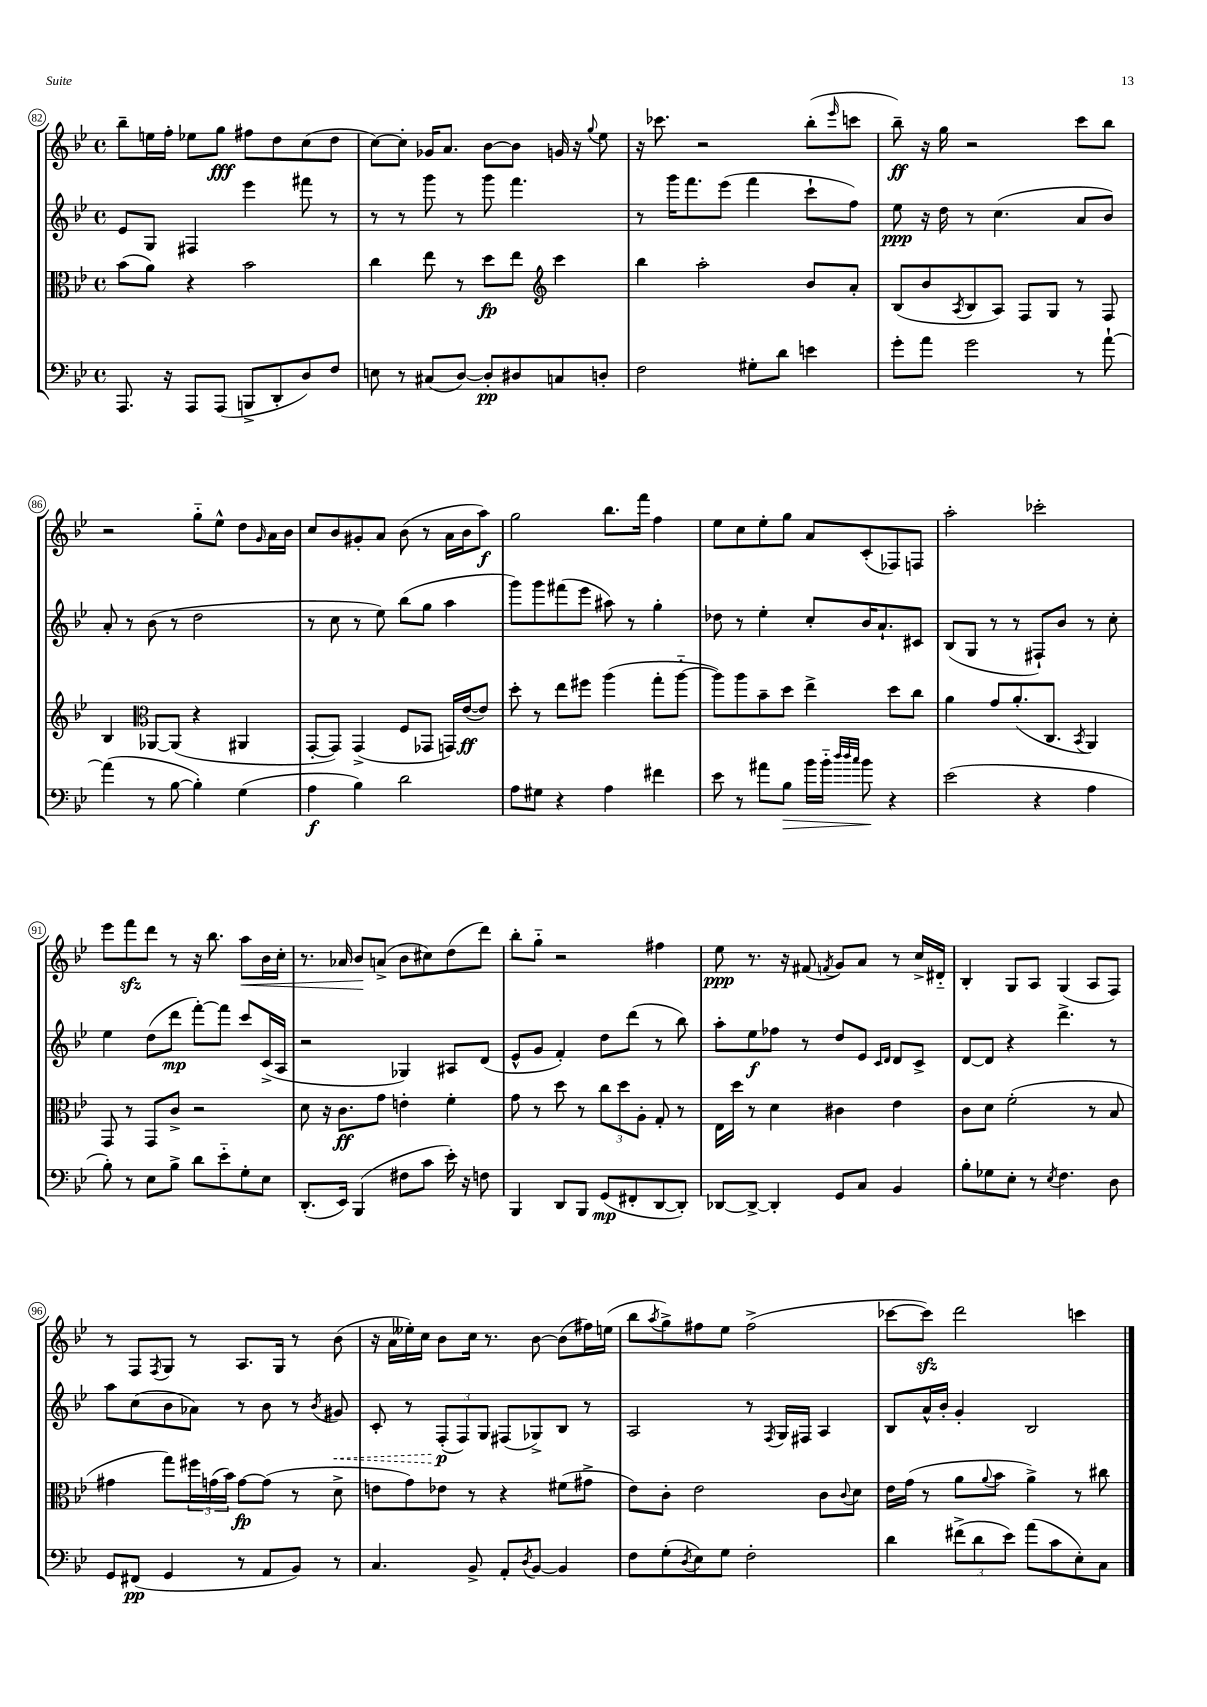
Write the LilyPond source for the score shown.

<<
\new StaffGroup <<
\new Staff = "s0" {
    \clef treble \key bes \major \defaultTimeSignature \time 4/4
    bes''8-- e''16 f''16-. ees''8 g''8\fff fis''8 d''8 c''8( d''8 |
    c''8~) c''8-. ges'16 a'8. bes'8~ bes'8 g'16 r16 \appoggiatura { g''8 } ees''8 |
    r16 ces'''8. r2 bes''8-.( \grace { ees'''16 } c'''8 |
    bes''8--\ff) r16 g''16 r2 c'''8 bes''8 |
    r2 g''8-_ ees''8-^ d''8 \grace { g'16 } a'16 bes'16 |
    c''8 bes'8 gis'8-. a'8 bes'8( r8 a'16 bes'16 a''8\f) |
    g''2 bes''8. f'''16 f''4 |
    ees''8 c''8 ees''8-. g''8 a'8 c'8-.( fes8) f8 |
    a''2-. ces'''2-. |
    ees'''8 f'''8\sfz d'''8 r8 r16 bes''8. a''8\< bes'16 c''16-. |
    r8. aes'16 bes'8\! a'8->( bes'8 cis''8) d''8( d'''8) |
    bes''8-. g''8-_ r2 fis''4 |
    ees''8\ppp r8. r16 fis'8( \acciaccatura { f'8 } g'8) a'8 r8 c''16-> dis'16-_ |
    bes4-. g8 a8 g4( a8 f8) |
    r8 f8 \acciaccatura { f8 } g8 r8 a8. g16 r8 bes'8( |
    r16 a'16 eeses''16-.) c''16 bes'8 c''16 r8. bes'8~ bes'8( fis''16) e''16( |
    bes''8 \acciaccatura { a''8 } g''8->) fis''8 ees''8 fis''2->( |
    ces'''8~ ces'''8\sfz) d'''2 c'''4 \bar "|." |
}
\new Staff = "s1" {
    \clef treble \key bes \major \defaultTimeSignature \time 4/4
    ees'8 g8 fis4 ees'''4 fis'''8 r8 |
    r8 r8 g'''8 r8 g'''8 f'''4. |
    r8 g'''16 f'''8. ees'''8( f'''4 c'''8-! f''8) |
    ees''8\ppp r16 d''16 r8 c''4.( a'8 bes'8) |
    a'8-. r8 bes'8( r8 d''2 |
    r8 c''8 r8 ees''8) bes''8( g''8 a''4 |
    g'''8) g'''8 fis'''8( ees'''8 ais''8) r8 g''4-. |
    des''8 r8 ees''4-. c''8-. bes'16 a'8.-! cis'8 |
    bes8( g8 r8 r8 fis8-!) bes'8 r8 c''8-. |
    ees''4 d''8( d'''8\mp f'''8~-.) f'''8 c'''8 c'16->( a16 |
    r2 ges4) ais8 d'8( |
    ees'8-^ g'8 f'4-.) d''8 d'''8( r8 bes''8) |
    a''8-. ees''8\f fes''8 r8 d''8 ees'8 \grace { c'16 d'16 } d'8 c'8-> |
    d'8~ d'8 r4 d'''4.-> r8 |
    a''8 c''8( bes'8 aes'8) r8 bes'8 r8 \acciaccatura { bes'8 } \once \override Hairpin.style = #'dashed-line gis'8\< |
    c'8-. r8 \tuplet 3/2 { f8-.\p\!( f8) g8 } fis8( ges8->) bes8 r8 |
    a2 r8 \acciaccatura { f8 } g16 fis16 a4 |
    bes8 a'16-^ bes'16-. g'4-. bes2 \bar "|." |
}
\new Staff = "s2" {
    \clef alto \key bes \major \defaultTimeSignature \time 4/4
    bes'8( a'8) r4 bes'2 |
    c''4 ees''8 r8 d''8\fp ees''8 \clef treble c'''4 |
    bes''4 a''2-. bes'8 a'8-. |
    bes8( bes'8 \acciaccatura { a8 } bes8 a8) f8 g8 r8 f8 |
    bes4 \clef alto aes,8~ aes,8( r4 ais,4 |
    g,8~-. g,8) g,4->( f8 ges,8 g,16) ees'16~\ff( ees'8) |
    d''8-. r8 ees''8 fis''8 a''4( g''8-. a''8~-_ |
    a''8) a''8 bes'8-- d''8 ees''4-> d''8 c''8 |
    a'4 g'8 a'8.-.( c8. \acciaccatura { bes,8 } a,4) |
    g,8 r8 g,8 c'8-> r2 |
    d'8 r16 c'8.\ff g'8 e'4-. f'4-. |
    g'8 r8 d''8 r8 \tuplet 3/2 { c''8 d''8 a8-. } g8-. r8 |
    ees16 d''16 r8 d'4 cis'4 ees'4 |
    c'8 d'8 f'2-.( r8 bes8 |
    gis'4 g''8) \tuplet 3/2 { fis''16 g'16( bes'16) } g'8~\fp g'8( r8 d'8-> |
    e'8 g'8) ees'8 r8 r4 fis'8( gis'8-> |
    ees'8) c'8-. ees'2 c'8 \appoggiatura { c'8 } d'8 |
    ees'16 g'16( r8 a'8 \appoggiatura { a'8 } bes'8 a'4->) r8 cis''8 \bar "|." |
}
\new Staff = "s3" {
    \clef bass \key bes \major \defaultTimeSignature \time 4/4
    a,,8. r16 a,,8 a,,8( b,,8-> d,8-. d8) f8 |
    e8 r8 cis8( d8~) d8-.\pp dis8 c8 d8-. |
    f2 gis8-. d'8 e'4 |
    g'8-. a'8 g'2 r8 a'8~-! |
    a'4( r8 bes8~ bes4-.) g4( |
    a4\f bes4) d'2 |
    a8 gis8 r4 a4 fis'4 |
    ees'8 r8 ais'8 bes8\> bes'16 bes'16-_ \grace { d''32 d''32 c''32 } bes'8\! r4 |
    ees'2( r4 a4 |
    bes8-.) r8 ees8 bes8-> d'8 ees'8-_ g8-. ees8 |
    d,8.-.( ees,16) bes,,4( fis8 c'8 ees'16-.) r16 f8 |
    bes,,4 d,8 bes,,8 g,8\mp( fis,8-. d,8~ d,8-.) |
    des,8~ des,8~-> des,4-. g,8 c8 bes,4 |
    bes8-. ges8 ees8-. r8 \acciaccatura { ees8 } f4. d8 |
    g,8 fis,8\pp( g,4 r8 a,8 bes,8) r8 |
    c4. bes,8-> a,8-. \acciaccatura { d8 } bes,8~ bes,4 |
    f8 g8-.( \acciaccatura { d8 } ees8) g8 f2-. |
    d'4 \tuplet 3/2 { fis'8->( d'8 ees'8) } a'8( c'8 ees8-.) c8 \bar "|." |
}
>>
>>
\layout { \context { \Score currentBarNumber = #82 \override BarNumber.stencil = #(make-stencil-circler 0.1 0.3 ly:text-interface::print) } }
